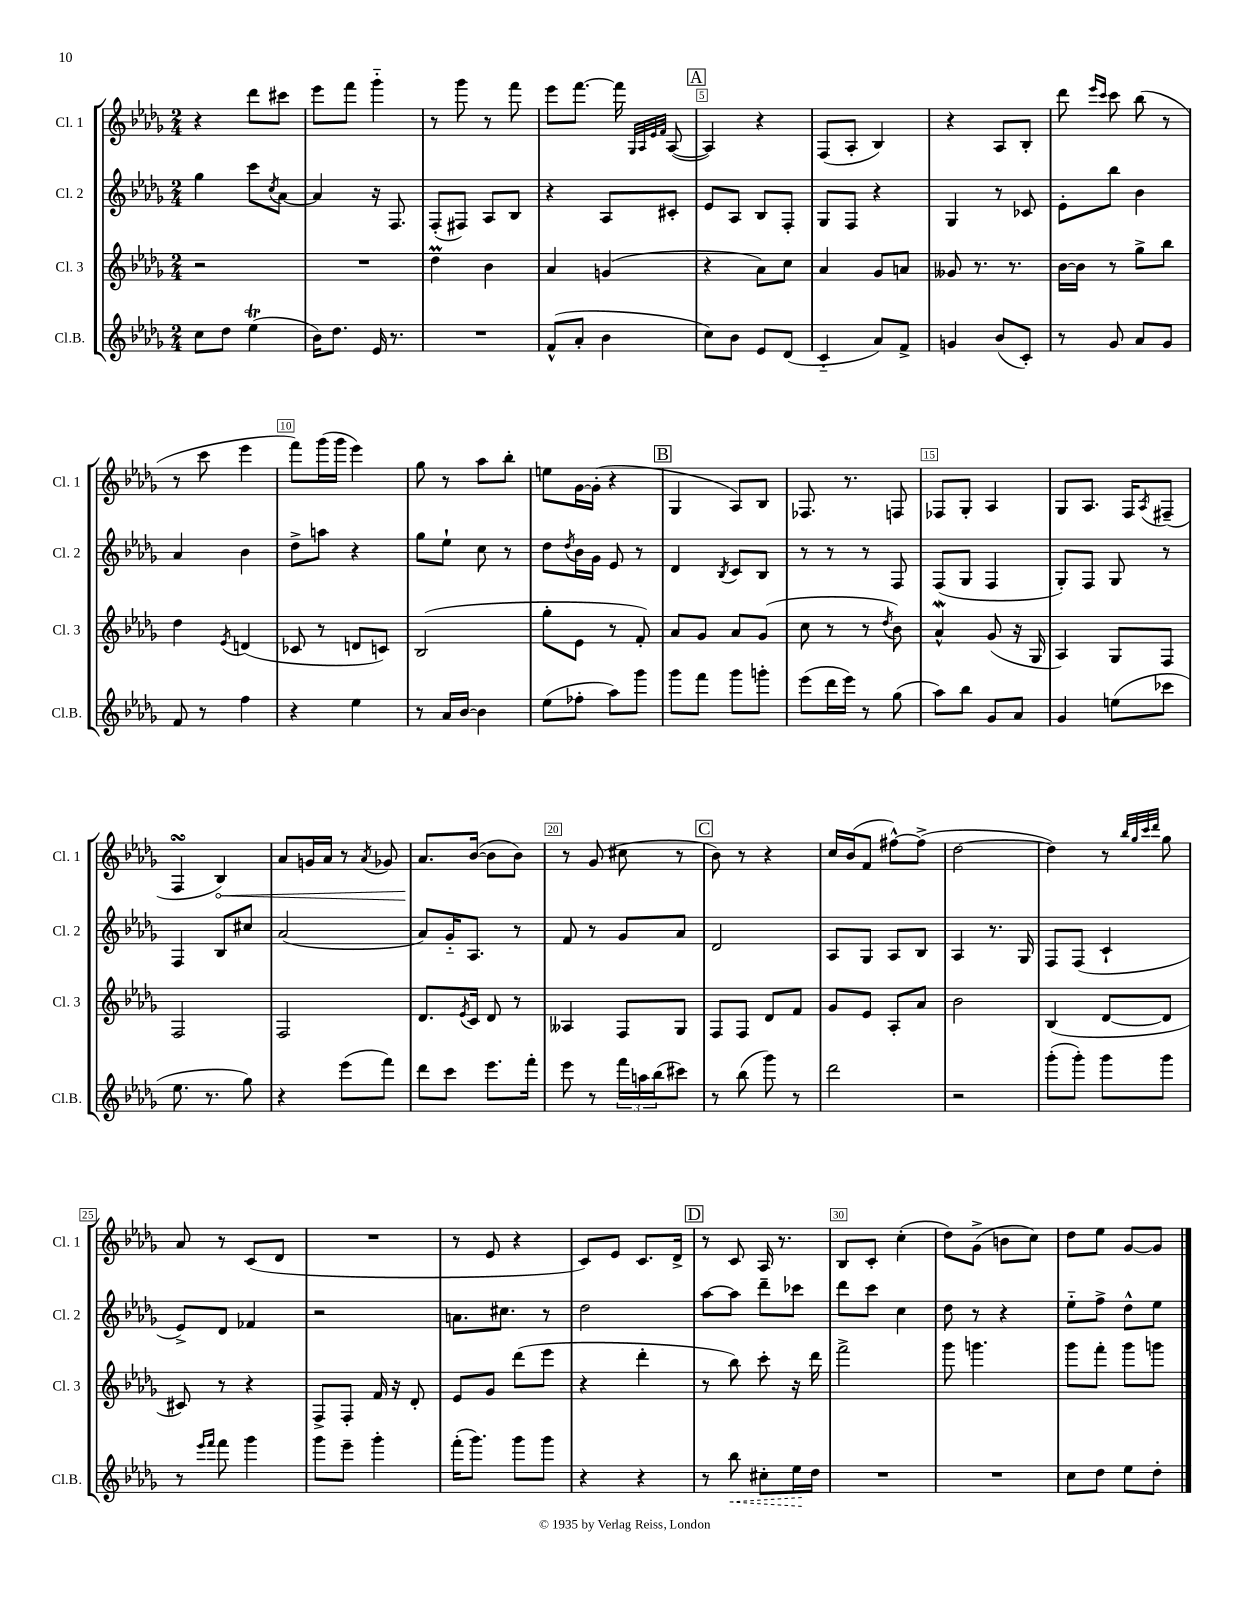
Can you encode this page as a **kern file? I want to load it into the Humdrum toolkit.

**kern	**kern	**kern	**kern
*staff4	*staff3	*staff2	*staff1
*clefG2	*clefG2	*clefG2	*clefG2
*k[b-e-a-d-g-]	*k[b-e-a-d-g-]	*k[b-e-a-d-g-]	*k[b-e-a-d-g-]
*M2/4	*M2/4	*M2/4	*M2/4
8cc	2r	4gg-	4r
8dd-	.	.	.
(4ee-	.	8ccc	8ddd-
.	.	8qcc	.
.	.	[8a-	8ccc#
=	=	=	=
16b-)	2r	4a-]	8eee-
8.dd-	.	.	.
.	.	.	8fff
16e-	.	16r	4ggg-'~
8.r	.	8.F	.
=	=	=	=
2r	4dd-	(8F'	8r
.	.	8F#)	8ggg-
.	4b-	8A-	8r
.	.	8B-	8fff
=	=	=	=
(8f^^	4a-	4r	8eee-
8a-'	.	.	[8.fff
4b-	(4g	8A-	.
.	.	.	16fff]
.	.	.	32qqG-
.	.	.	32qqA-
.	.	.	32qqe-
.	.	.	32qqf
.	.	8c#'	([8A-
=	=	=	=
8cc)	4r	8e-	4A-])
8b-	.	8A-	.
8e-	8a-)	8B-	4r
(8d-	8cc	8F'	.
=	=	=	=
4c'~	4a-	8G-	(8F
.	.	8F	8A-'
8a-)	8g-	4r	4B-)
8f^	8a	.	.
=	=	=	=
4g	8g--	4G-	4r
.	8.r	.	.
(8b-	.	8r	8A-
.	8.r	.	.
8c')	.	8c-	8B-'
=	=	=	=
8r	[16b-	8e-'	8ddd-
.	16b-]	.	.
.	.	.	16qqeee-
.	.	.	16qqccc
8g-	8r	8bb-	8ccc
8a-	8gg-^	4b-	(8bb-
8g-	8bb-	.	8r
=	=	=	=
8f	4dd-	4a-	8r
8r	.	.	8ccc
.	8qe-	.	.
4ff	(4d	4b-	4eee-
=	=	=	=
4r	8c-	8dd-^	8fff)
.	8r	8aa	(16ggg-
.	.	.	16ggg-
4ee-	8d	4r	4eee-)
.	8c)	.	.
=	=	=	=
8r	(2B-	8gg-	8gg-
16a-	.	8ee-`	8r
[16b-	.	.	.
4b-]	.	8cc	8aa-
.	.	8r	8bb-'
=	=	=	=
(8ee-	8gg-'	8dd-	8ee
.	.	8qdd-	.
8ff-'	8e-	16b-	[16g-
.	.	16g-	(16g-']
8aa-)	8r	8e-	4r
8ggg-	8f')	8r	.
=	=	=	=
8ggg-	8a-	4d-	4G-
8fff	8g-	.	.
.	.	8qB-	.
8ggg-	8a-	8c	8A-)
8ggg'	(8g-	8B-	8B-
=	=	=	=
(8eee-	8cc	8r	8.F-
16ddd-	8r	8r	.
16eee-)	.	.	8.r
8r	8r	8r	.
.	8qdd-	.	.
(8gg-	8b-)	8F	8F
=	=	=	=
8aa-)	4a-^^	(8F	8F-
8bb-	.	8G-	8G-'
8g-	(8g-	4F	4A-
8a-	16r	.	.
.	16G-	.	.
=	=	=	=
4g-	4A-)	8G-')	8G-
.	.	8F	8.A-
(8ee	8G-	8G-	.
.	.	.	16F
.	.	.	8qA-
8ccc-	8F	8r	(8F#~
=	=	=	=
8.ee-	2F	4F	4F
8.r	.	.	.
.	.	8B-	4B-)
8gg-)	.	8cc#	.
=	=	=	=
4r	2F	(2a-	8a-
.	.	.	16g
.	.	.	16a-
(8eee-	.	.	8r
.	.	.	8qa-
8fff)	.	.	8g-
=	=	=	=
8ddd-	8.d-	8a-)	8.a-
8ccc	.	16g-'~	.
.	8qe-	.	.
.	16c	8.A-	([16b-
8.eee-	8d-	.	8b-]
.	8r	8r	8b-)
16fff'	.	.	.
=	=	=	=
8eee-	4A--	8f	8r
8r	.	8r	(8g-
24fff	8F	8g-	8cc#
24aa	.	.	.
(24bb-	.	.	.
8ccc#)	8G-	8a-	8r
=	=	=	=
8r	8F	2d-	8b-)
(8bb-	8F	.	8r
8ggg-)	8d-	.	4r
8r	8f	.	.
=	=	=	=
2ddd-	8g-	8A-	16cc
.	.	.	(16b-
.	8e-	8G-	8f
.	8A-'	8A-	[8ff#^^)
.	8a-	8B-	(8ff#^]
=	=	=	=
2r	2b-	4A-	[2dd-
.	.	8.r	.
.	.	16G-	.
=	=	=	=
(8ggg-'	(4B-	8F	4dd-])
8ggg-')	.	(8F	.
8ggg-	[8d-	4c`	8r
.	.	.	32qqbb-
.	.	.	32qqgg-
.	.	.	32qqccc
.	.	.	32qqddd-
8ggg-	8d-]	.	8gg-
=	=	=	=
8r	8c#)	8e-^)	8a-
16qqeee-	.	.	.
16qqfff	.	.	.
8fff	8r	8d-	8r
4ggg-	4r	4f-	(8c
.	.	.	8d-
=	=	=	=
8ggg-	8F^	2r	2r
8eee-~	8F'	.	.
4ggg-'	16f	.	.
.	16r	.	.
.	8d-'	.	.
=	=	=	=
(16fff'	8e-	8.a	8r
8.ggg-)	.	.	.
.	8g-	.	8e-
.	.	8.cc#	.
8ggg-	(8ddd-	.	4r
8ggg-	8eee-	8r	.
=	=	=	=
4r	4r	2dd-	8c)
.	.	.	8e-
4r	4ddd-'	.	8.c
.	.	.	16d-^
=	=	=	=
8r	8r	[8aa-	8r
8bb-	8bb-)	8aa-]	8c
8cc#'	8ccc'	8ddd-~	16A-
.	.	.	8.r
16ee-	16r	8ccc-	.
16dd-	16ddd-	.	.
=	=	=	=
2r	2fff^	8ddd-	8B-
.	.	8ccc	8c'
.	.	4cc	(4cc'
=	=	=	=
2r	8ggg-	8dd-	8dd-)
.	4.ggg	8r	(8g-^
.	.	4r	8b
.	.	.	8cc)
=	=	=	=
8cc	8ggg-	8ee-'~	8dd-
8dd-	8fff'	8ff^	8ee-
8ee-	8ggg-	8dd-^^	[8g-
8dd-'	8ggg	8ee-	8g-]
==	==	==	==
*-	*-	*-	*-
